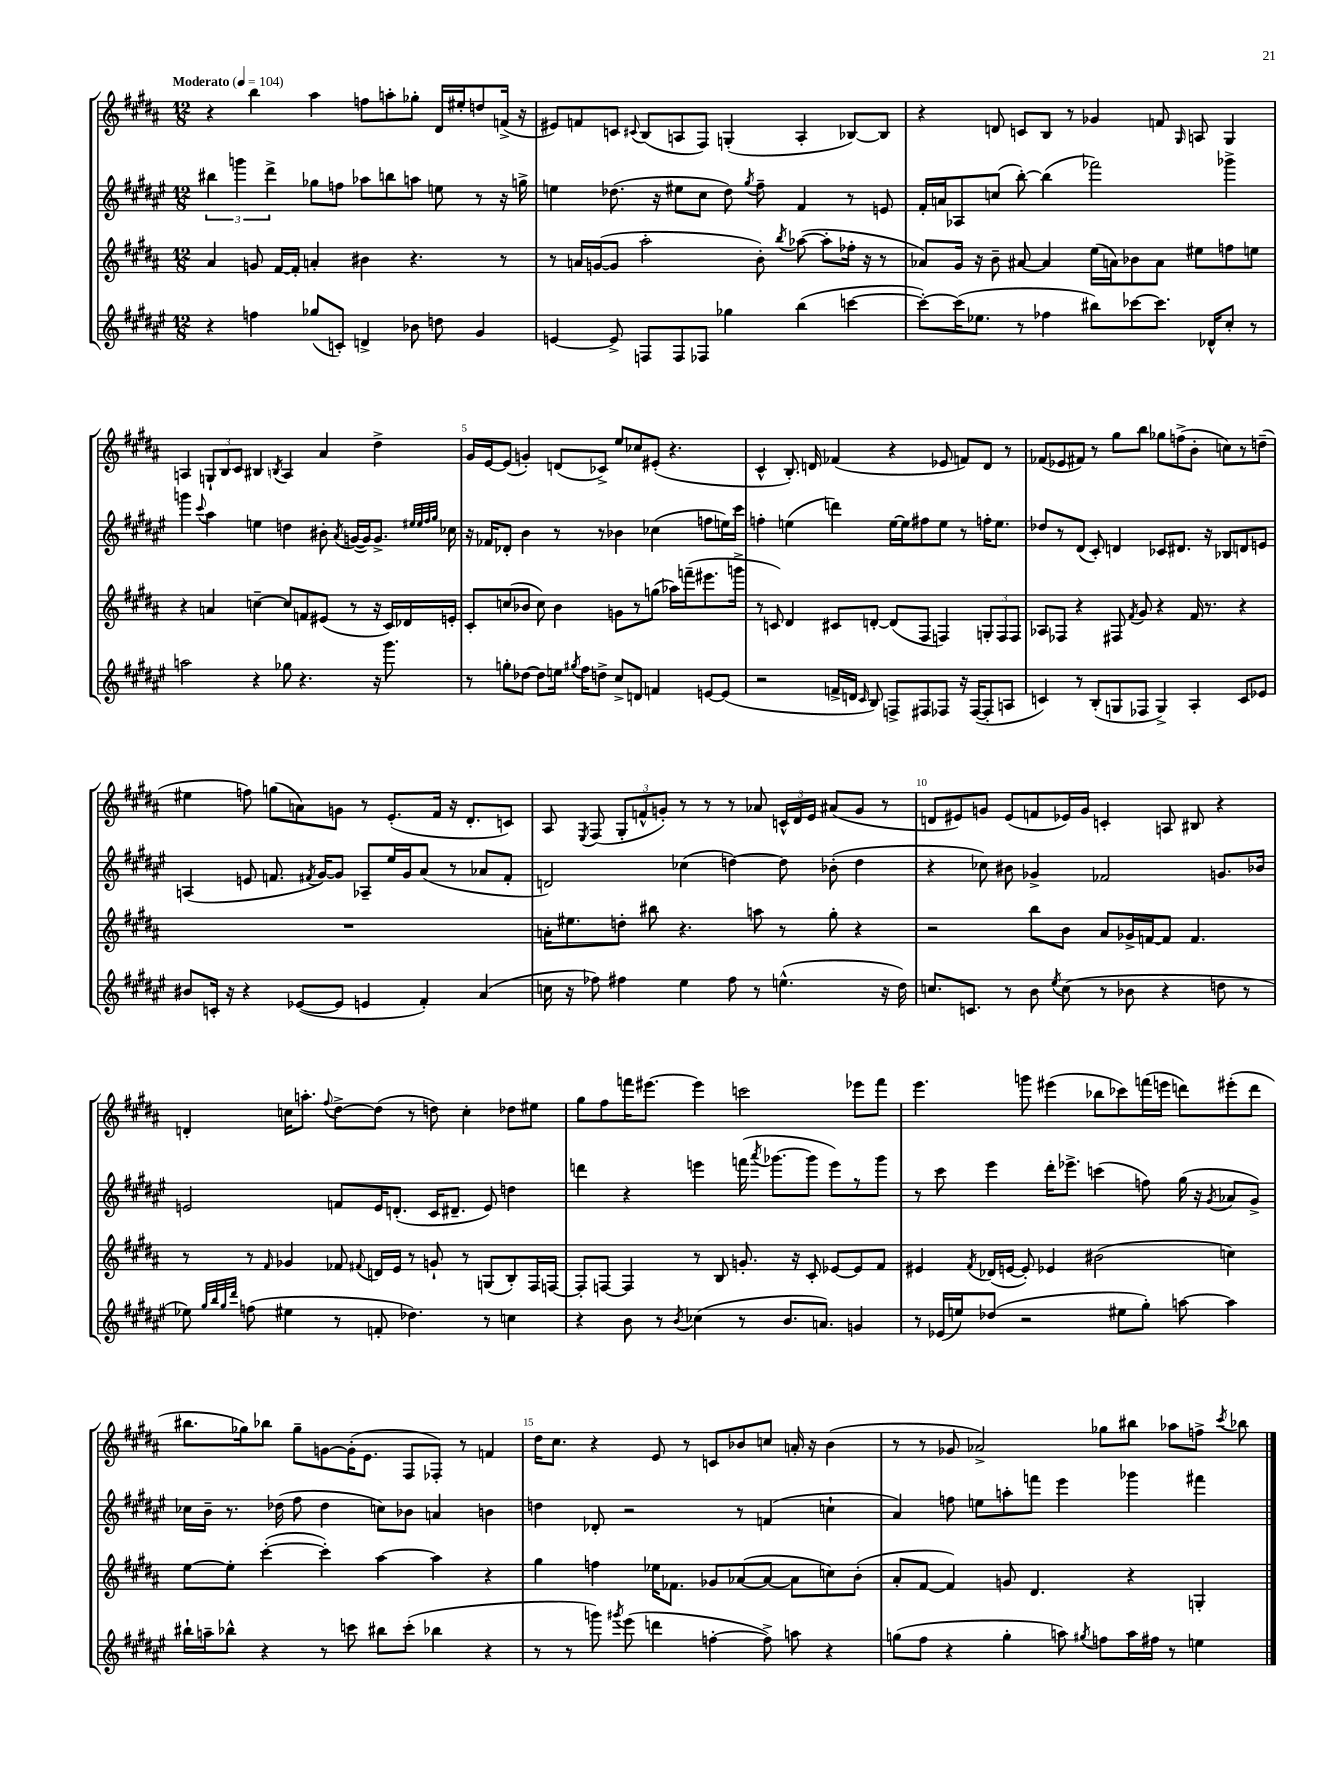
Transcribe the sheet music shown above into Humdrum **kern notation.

**kern	**kern	**kern	**kern
*staff4	*staff3	*staff2	*staff1
*clefG2	*clefG2	*clefG2	*clefG2
*k[f#c#g#d#a#e#]	*k[f#c#g#d#a#]	*k[f#c#g#d#a#e#]	*k[f#c#g#d#a#]
*M12/8	*M12/8	*M12/8	*M12/8
*MM104	*MM104	*MM104	*MM104
4r	4a#	6bb#	4r
.	.	6ggg	.
4ff	8g	.	4bb
.	.	6ddd#^	.
.	[16f#	.	.
.	16f#']	.	.
(8gg-	4a'	8gg-	4aa#
8c')	.	8ff	.
4d^	4b#	8aa-	8ff
.	.	8bb	8aa'
8b-	4.r	8aa	8gg-'
8dd	.	8ee	16d#
.	.	.	16ee#'
4g#	.	8r	8dd
.	8r	16r	(16f^
.	.	16gg^	16r
=	=	=	=
[4e	8r	4ee	8e#)
.	16a	.	8f
.	([16g	.	.
8e^]	8g]	(8.dd-	8c
.	.	.	8qqc#
8F	2aa#'	.	(8B
.	.	16r	.
8F	.	8ee#	8A
8F-	.	8cc#	8F#)
4gg-	.	8dd-)	(4G'
.	.	8qgg#	.
.	8b')	8ff#~	.
.	8qbb	.	.
(4bb	([8aa-	4f#	4A'
.	8aa-']	.	.
[4ccc	16ff-'	8r	[8B-)
.	16r	.	.
.	8r	8e	8B-]
=	=	=	=
8ccc'_)	8a-)	16f#'	4r
.	.	16a	.
(16ccc]	16g#	8A-	.
8.ee-	16r	.	.
.	8b~	(8cc	8d
8r	[8a#	[8bb')	8c
4ff-	4a#]	(4bb]	8B
.	.	.	8r
8bb#)	(16ee	2fff-)	4g-
.	16a)	.	.
[8ccc-	8b-	.	.
8.ccc-]	8a	.	8f
.	.	.	16qqG#
.	8ee#	.	8A
16d-^^	.	.	.
8cc#'	8ff	4ggg-^	4G#
8r	8ee	.	.
=	=	=	=
2aa	4r	4ggg	4A
.	.	8qqccc#	.
.	4a	4aa#	12G`
.	.	.	12B
.	.	.	12c#
4r	[4cc~	4ee	4B#
.	.	.	8qB
8gg-	8cc]	4dd	4A
4.r	8f	.	.
.	(8e#	8b#'	4a#
.	.	8qa#	.
.	8r	([16g	.
.	.	16g])	.
16r	16r	8.g^	4dd#^
8.ggg#	16c#)	.	.
.	16d-	.	.
.	.	32qqee#	.
.	.	32qqee#	.
.	.	32qqff#	.
.	.	32qqgg#	.
.	16e'	16cc-	.
=	=	=	=
8r	8c#'	16r	16g#
.	.	16f-	[16e
8gg'	(8cc	8d-'	(8e]
[8dd-	8b-	4b	4g')
8dd-]	8cc)	.	.
16ee	4b-	8r	(8d
8qgg#	.	.	.
16ff#	.	.	.
8dd^	.	8r	8c-^)
8cc#^	8g	4b-	8ee
8d	8r	.	8cc-
4f	(8gg	(4cc-	(8e#'
.	16aa-)	.	4.r
.	(16fff~	.	.
[8e	8.eee#	8ff	.
(8e]	.	16ee)	.
.	16ggg^	16ccc#	.
=	=	=	=
2r	8r	4ff'	4c#^^
.	8c)	.	.
.	4d#	(4ee	8.B')
.	.	.	16d
16f^	8c#	4ddd)	(4f-
16d	.	.	.
16qqc#	.	.	.
8B)	[8d'	.	.
8F^	(8d]	[16ee	4r
.	.	16ee]	.
8F#	8F#	8ff#	.
8F-	4F)	8ee	8e-
16r	.	8r	8f)
([16F-	.	.	.
8F-']	12G'	16ff'	8d
.	.	8.ee	.
.	12F	.	.
8A	.	.	8r
.	12F	.	.
=	=	=	=
4c)	8A-	8dd-	(8f-
.	8F-	8r	8e-
8r	4r	(8d#	8f#)
(8B'	.	8c#')	8r
8G	8F#	4d	8gg#
.	8qf#	.	.
8F-	8g#	.	8bb
4G^)	4r	8c-	8gg-
.	.	8.d#	(8ff^
4A#'	16f#	.	8b'
.	8.r	16r	.
.	.	8B-	8cc)
8c	4r	8d	8r
8e-	.	8e	(8dd~
=	=	=	=
8b#	1.r	(4A	4ee#
16c'	.	.	.
16r	.	.	.
4r	.	8e	8ff)
.	.	8.f	(8gg
([8e-	.	.	8a)
.	.	8qf#	.
.	.	[16g#)	.
8e-]	.	8g#]	8g
4e	.	8A-~	8r
.	.	16ee#	(8.e'
.	.	16g#	.
4f#')	.	(8a#	.
.	.	.	16f#
.	.	8r	16r
.	.	.	8.d#'
(4a#	.	8a-	.
.	.	8f#'	8c)
=	=	=	=
16cc	16a'	2d)	8A#
16r	8.ee#	.	.
.	.	.	8qE
8ff-)	.	.	(8F#
4ff#	8dd'	.	12G#'
.	.	.	12f^^
.	8bb#	.	.
.	.	.	12g')
4ee#	4.r	(4cc-	8r
.	.	.	8r
8ff#	.	[4dd)	8r
8r	8aa	.	8a-
(4.ee^^	8r	8dd]	24c^^
.	.	.	24d#
.	.	.	24e
.	8gg#'	(8b-'	(8a#
.	4r	4dd	8g
16r	.	.	8r
16dd#)	.	.	.
=	=	=	=
8.cc	2r	4r	8d
.	.	.	8e#)
8.c	.	.	.
.	.	8cc-)	8g
8r	.	8b#	(8e#
8b	8bb	4g-^	8f
8qee#	.	.	.
(8cc	8b	.	16e-)
.	.	.	16g
8r	8a#	2f-	4c'
8b-	16g-^	.	.
.	[16f	.	.
4r	8f]	.	8A
.	4.f	.	8B#
8dd	.	8.g	4r
8r	.	.	.
.	.	16b-	.
=	=	=	=
8ee-)	8r	2e	4d'
32qqgg#	.	.	.
32qqbb	.	.	.
32qqgg#	.	.	.
32qqddd#	.	.	.
(8ff	8r	.	.
.	16qqf#	.	.
4ee#	4g-	.	16cc
.	.	.	8.aa'
.	.	.	8qqff#
8r	8f-	8f	[8dd#^
.	8qqf#	.	.
8f'	16d	16e	(8dd#]
.	16e	(8.d'	.
4.dd-)	8r	.	8r
.	8g`	16c#	8dd)
.	.	8.d#~	.
.	8r	.	4cc'
8r	(8G	8e)	.
4cc	8B')	4dd	8dd-
.	16F#	.	8ee#
.	[16F	.	.
=	=	=	=
4r	8F']	4ddd	8gg#
.	[8F	.	8ff#
8b	4F]	4r	16fff
.	.	.	[8.eee#
8r	.	.	.
8qb	.	.	.
(4cc-	8r	4eee	4eee#]
.	8B	.	.
8r	8.g'	(16fff	2ccc
.	.	8qaaa#	.
.	.	[8.ggg-	.
8.b	.	.	.
.	16r	.	.
.	8c#'	8ggg-]	.
8.a)	.	.	.
.	[8e-	8eee)	.
4g	8e-]	8r	8eee-
.	8f#	8ggg-	8fff
=	=	=	=
8r	4e#	8r	4.eee
(16e-	.	8ccc#	.
16ee)	.	.	.
.	8qf#	.	.
(8dd-	(16d-	4eee#	.
.	[16e	.	.
2r	8e'])	.	8ggg
.	4e-	16ddd#'	(4eee#
.	.	8.eee-^	.
.	(2b#	(4ccc	8bb-
8ee#	.	.	8ccc-)
8gg#')	.	8ff)	(16fff
.	.	.	16eee
[8aa	.	(16gg#	8ddd)
.	.	16r	.
.	.	8qg#	.
4aa]	4cc)	8a-	(8eee#'
.	.	8g#^)	8ddd
=	=	=	=
16bb#`	[8ee	16cc-	8.bb#
16aa~	.	16b~	.
8bb-^^	8ee']	8.r	.
.	.	.	16gg-)
4r	([4ccc#'	.	8bb-
.	.	(16dd-	.
.	.	8ff#	8gg-~
8r	4ccc#'])	4dd-	[8g
8ccc	.	.	(16g']
.	.	.	8.e
8bb#	[4aa#	8cc)	.
(8ccc'	.	8b-	8F#
4bb-	4aa#]	4a	8F-')
.	.	.	8r
4r	4r	4b	4f
=	=	=	=
8r	4gg#	4dd	16dd#
.	.	.	8.cc#
8r	.	.	.
8ggg)	4ff	8d-'	4r
8qggg#	.	.	.
(8eee#	.	2r	.
4ddd	16ee-	.	8e
.	8.f-	.	.
.	.	.	8r
[4ff'	8g-	.	8c
.	([8a-	8r	8b-
8ff^])	8a-_	(4f	8cc
8aa	8a-]	.	16a'
.	.	.	16r
4r	8cc)	4cc`	(4b-
.	(8b'	.	.
=	=	=	=
(8gg	8a#'	4a#)	8r
8ff#	[8f#	.	8r
4r	4f#])	8ff	8g-
.	.	8ee	2a-^)
4gg'	8g	8aa'	.
.	4.d#	8fff	.
8aa)	.	4eee#	.
8qgg#	.	.	.
8ff	.	.	8gg-
16aa	4r	4ggg-	8bb#
16ff#	.	.	.
8r	.	.	8aa-
4ee	4G'	4fff#	8ff^
.	.	.	8qccc#
.	.	.	8bb-
==	==	==	==
*-	*-	*-	*-
